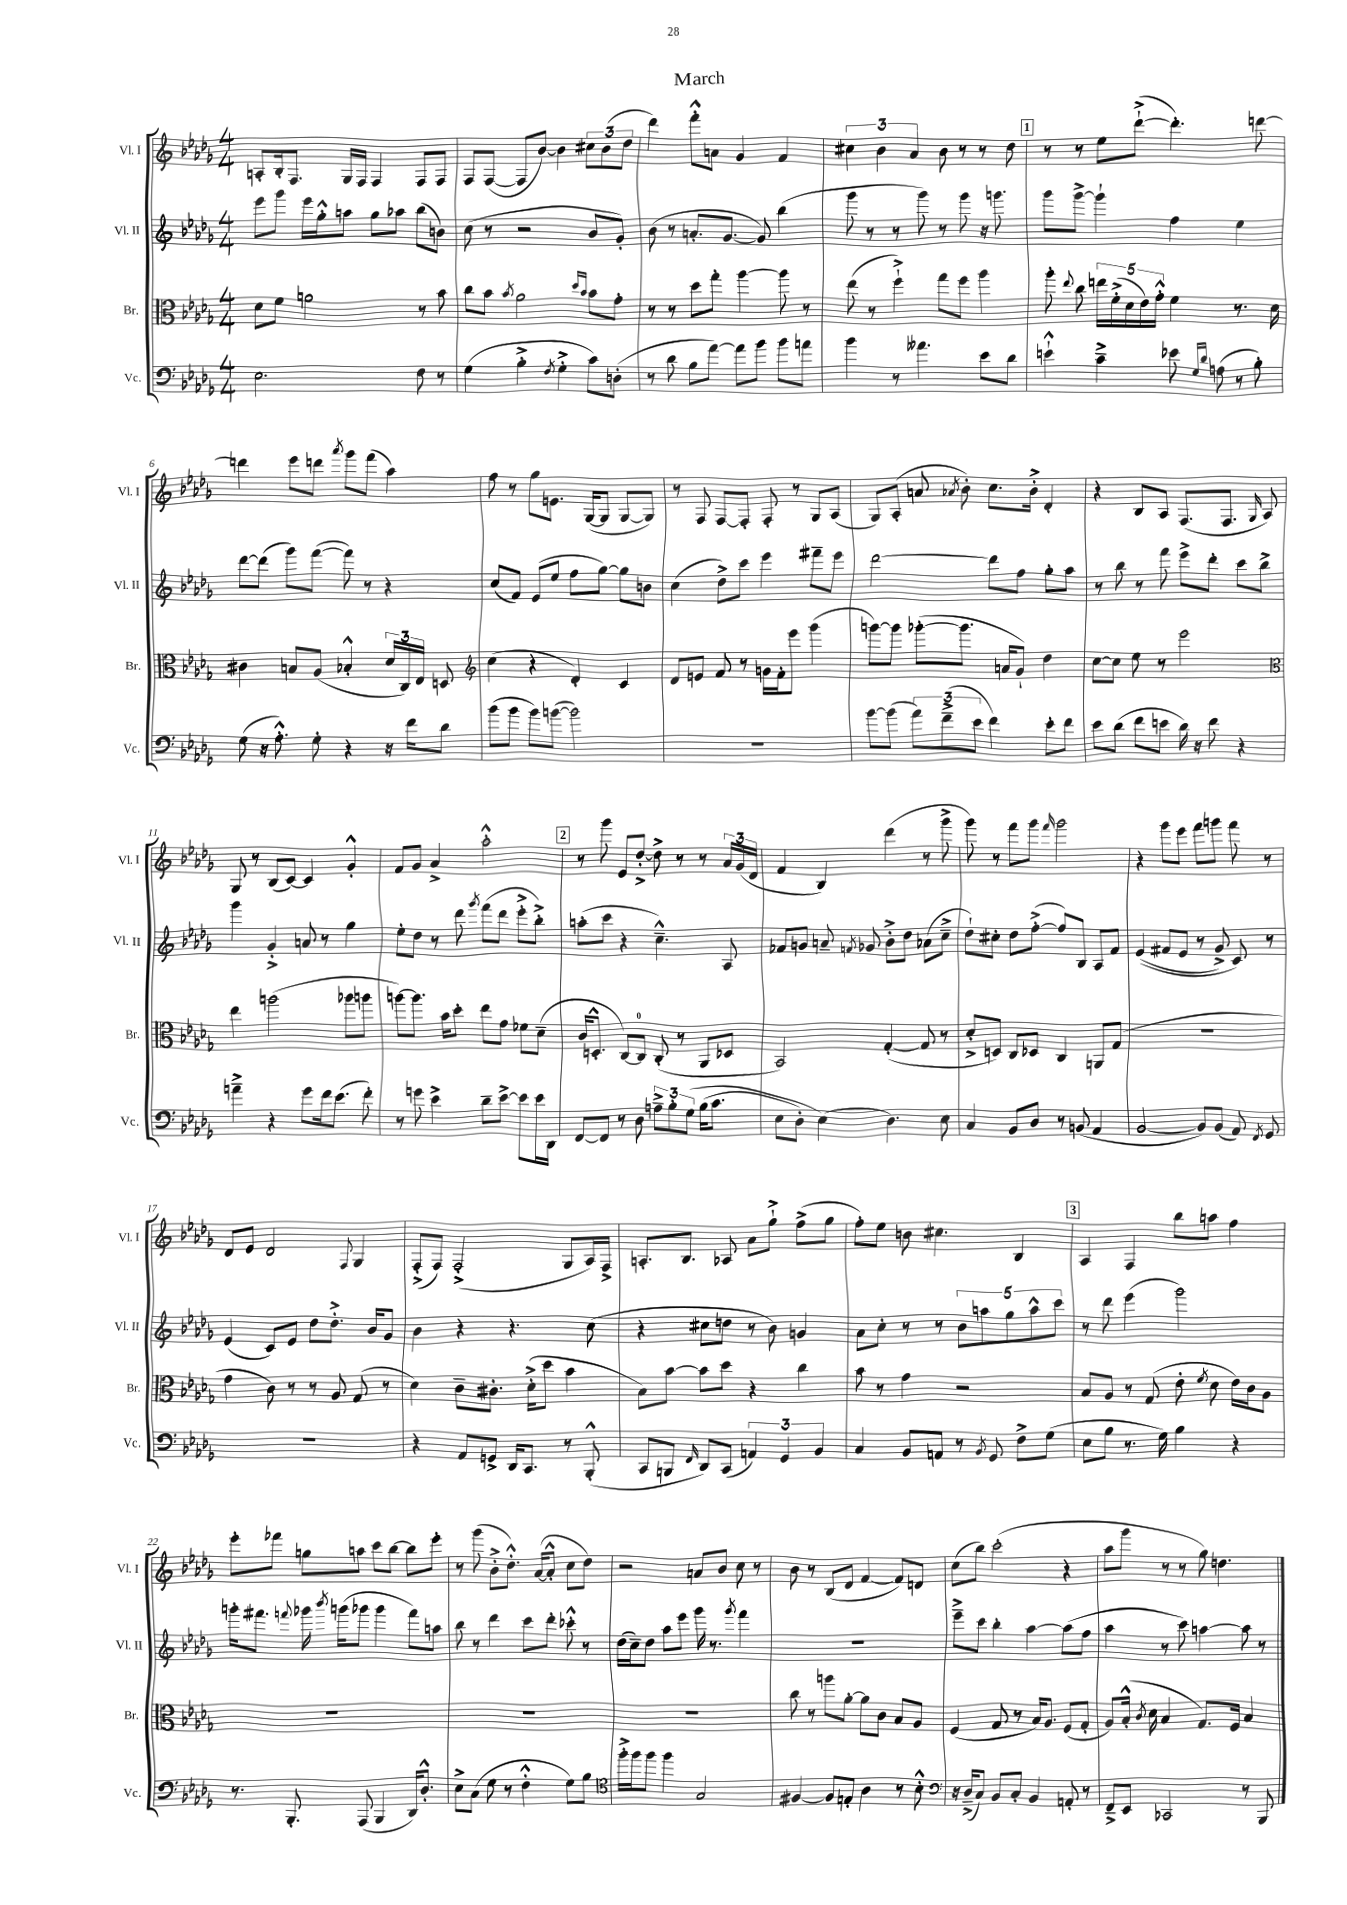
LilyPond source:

\header { title = "March" }
<<
\new StaffGroup <<
\new Staff = "s0" \with { instrumentName = "Vl. I" shortInstrumentName = "Vl. I" } {
    \clef treble \key des \major \numericTimeSignature \time 4/4
    \autoBeamOff a8[-. bes16-. f8.] ges16[ f16] f4 f8[ f8] |
    f8[ f8]~( f8[ bes'8]~) bes'4 \tuplet 3/2 { cis''8[ bes'8( des''8] } |
    des'''4) f'''8[-.-^ a'8] ges'4 f'4 |
    \tuplet 3/2 { cis''4 bes'4 aes'4 } bes'8 r8 r8 des''8 |
    \mark \markup { \box "1" } r8 r8 ees''8[ des'''8]~-!->( des'''4.-.) d'''8~ |
    d'''4 ees'''8[ d'''8] \acciaccatura { aes'''8 } ges'''8[ f'''8]( aes''4) |
    f''8 r8 ges''8[ e'8.] ges16[~( ges8] ges8[~ ges8]) |
    r8 f8 f8[~ f8]-. f8-. r8 ges8[ aes8]( |
    ges8[) aes8]-.( a'8 \acciaccatura { aes'8 } bes'8-.) c''8.[ bes'16]-.-> des'4-. |
    r4 bes8[ aes8] f8.[( f8.] \grace { ges16 } aes8) |
    ges8 r8 bes8[( c'8]~) c'4 ges'4-.-^ |
    f'8[ ges'8] aes'4-> aes''2-.-^ |
    \mark \markup { \box "2" } r8 ges'''8 ees'8[ des''8]~-.-> des''8-> r8 r8 \tuplet 3/2 { aes'16[ ges'16( des'16] } |
    f'4 bes4) des'''4( r8 ges'''8-> |
    ges'''8) r8 f'''8[ ges'''8] \grace { f'''16 } ges'''2 |
    r4 ges'''8[ ees'''8] f'''8[ g'''8] f'''8 r8 |
    des'8[ ees'8] des'2 \appoggiatura { f8 } ges4 |
    f8[-.->( f8]) f2-.->( ges8[ aes16) f16]-> |
    a8.[-. bes8.] aes8 aes'8[ ges''8]-!-> f''8[->( ges''8] |
    f''8[-.) ees''8] b'8 cis''4. bes4 |
    \mark \markup { \box "3" } aes4 f4 bes''8[ a''8] f''4 |
    ees'''8[-. fes'''8] g''8[ a''8] c'''8[ bes''8]~ bes''8[ ees'''8]-. |
    r8 ges'''8( bes'8[-.-> des''8.]-.-^) aes'16[~( aes'8]-.-^ c''8[ des''8]) |
    r2 a'8[ bes'8] c''8 r8 |
    bes'8 r8 bes8[( des'8] f'4~ f'8[) d'8] |
    c''8[( bes''8]) c'''2-.( r4 |
    aes''8[ ges'''8] r8 r8 ges''8) d''4. \bar "|." |
}
\new Staff = "s1" \with { instrumentName = "Vl. II" shortInstrumentName = "Vl. II" } {
    \clef treble \key des \major \numericTimeSignature \time 4/4
    \autoBeamOff ees'''8[ ges'''8] ees'''16[ ges''16-.-^ a''8] ges''8[ aes''8] bes''8[( b'8]) |
    c''8( r8 r2 bes'8[ ges'8]-.) |
    bes'8( r8 a'8.[-. ges'8.]~ ges'8) bes''4( |
    ges'''8 r8 r8 ges'''8) r8 ges'''8 r16 g'''8. |
    \mark \markup { \box "1" } ges'''8[ ges'''8]~-> ges'''4-! f''4 ees''4 |
    des'''8[~ des'''8]( ges'''8[) f'''8]~( f'''8) r8 r4 |
    c''8[( f'8]) ees'8[( ees''8] f''8[ ges''8]~) ges''8[ b'8] |
    c''4( des''8[->) c'''8] ees'''4 fis'''8[-- ees'''8] |
    des'''2~ des'''8[ f''8] ges''8[-. aes''8] |
    r8 bes''8 r8 f'''8 ees'''8[-> des'''8]-. c'''8[ bes''8]-> |
    ges'''4 ges'4-.-> a'8 r8 ges''4 |
    ees''8[-. des''8] r8 des'''8 \acciaccatura { ges'''8 } f'''8[( des'''8] ees'''8[-.-> bes''8]-.->) |
    \mark \markup { \box "2" } a''8[-.( c'''8] r4 c''4.---^) aes8 |
    fes'8[ g'8] a'8-- \acciaccatura { f'8 } ges'8 bes'8[-.-> des''8] aes'8[( c''8]---> |
    des''8[-!) cis''8]-. des''8[ f''8]~-.->( f''8[) bes8] aes8[ f'8] |
    ees'4(\( fis'8[ ees'8] r8 ges'8->) c'8\) r8 |
    ees'4( c'8[) ees'8] des''8[ des''8.]-.-> bes'16[ ges'8] |
    bes'4 r4 r4. c''8( |
    r4 cis''8[ d''8] r8 bes'8) g'4 |
    aes'8[ c''8]-. r8 r8 \tuplet 5/4 { bes'8[ a''8 ges''8 a''8-^ c'''8] } |
    \mark \markup { \box "3" } r8 des'''8 ees'''4( ges'''2) |
    g'''16[-. fis'''8.] \appoggiatura { f'''8 } ges'''16 \acciaccatura { bes'''8 } g'''16[( ges'''8] ges'''4 f'''8[) a''8] |
    bes''8 r8 des'''4 c'''8[ des'''8]-. ces'''8-.-^ r8 |
    des''16[( c''16--) des''8] aes''8[ ees'''8] ges'''16 r8. \acciaccatura { ges'''8 } f'''4 |
    R1 |
    ees'''8[---> c'''8] bes''4-. aes''4~ aes''8[( f''8] |
    aes''4 r8 c'''8) a''4~ a''8 r8 \bar "|." |
}
\new Staff = "s2" \with { instrumentName = "Br." shortInstrumentName = "Br." } {
    \clef alto \key des \major \numericTimeSignature \time 4/4
    \autoBeamOff des'8[ f'8] a'2 r8 bes'8 |
    c''8[ bes'8] \acciaccatura { bes'8 } aes'2 \grace { des''16[ bes'16] } bes'8[ ges'8]-. |
    r8 r8 des''8[ ges''8]-. aes''4~ aes''8 r8 |
    ees''8( r8 f''4-!->) ges''8[ f''8] aes''4 |
    \mark \markup { \box "1" } aes''8-. \appoggiatura { ees''8 } c''8 \tuplet 5/4 { e''16[ f'16-.->( des'16 ees'16) ges'16]-.-^ } f'4 r8. des'16 |
    cis'4 b8[ aes8]( bes4-.-^ \tuplet 3/2 { des'16[ c16) ees16] } d8 |
    \clef treble c''4( r4 des'4-.) c'4 |
    des'8[ e'8] f'8 r8 g'16[ f'16-. ees'''8] ges'''4( |
    g'''8[~) g'''8] ges'''8[~-.( ges'''8.] a'16[ ges'8]-!) des''4 |
    c''8[~ c''8] ees''8 r8 ees'''2 |
    \clef alto ees''4 a''2( aes''8[ a''8] |
    a''8[~) a''8.] bes'16[ des''8]-. ees''8[ ges'8] fes'8[ des'8]--( |
    \mark \markup { \box "2" } c'16[ d8.]-.-^ c8[~) c8]-0 c8-.( r8 aes,8[ des8] |
    bes,2) ges4~-.( ges8 r8 |
    des'8[-.-> d8]) c8[ des8] c4 a,8[ ges8]( |
    R1 |
    ges'4 c'8) r8 r8 aes8 ges8( r8 |
    des'4) c'8[-- cis'8.]-. des'16[-.->( des''8] bes'4 |
    bes8[) bes'8]~ bes'8[ des''8] r4 c''4 |
    bes'8 r8 ges'4 r2 |
    \mark \markup { \box "3" } bes8[ aes8] r8 ges8( ees'8-. \acciaccatura { f'8 } des'8 ees'16[) c'16 aes8] |
    R1 |
    R1 |
    R1 |
    c''8 r8 a''8[ aes'8]~-. aes'8[ c'8] bes8[ aes8] |
    f4( ges8 r8 bes16[) aes8.] f8[( ges8]-. |
    aes8[) bes16]-.-^( \acciaccatura { c'8 } des'16 bes4 ges8.[) f16] bes4 \bar "|." |
}
\new Staff = "s3" \with { instrumentName = "Vc." shortInstrumentName = "Vc." } {
    \clef bass \key des \major \numericTimeSignature \time 4/4
    \autoBeamOff ees2. f8 r8 |
    ges4( bes4-.-> \acciaccatura { f8 } ges4-.-> c'8[) d8]-.( |
    r8 des'8 bes8[ aes'8]~) aes'8[ bes'8] bes'8[ a'8] |
    bes'4 r8 aeses'4. ees'8[ des'8] |
    \mark \markup { \box "1" } e'4-!-^ c'4---> ees'8 \grace { ges16[ des'16] } a8( r8 bes8-.) |
    ges8( r16 aes8.-.-^) ges8-. r4 r16 f'16[ des'8] |
    bes'8[( bes'8] bes'8[) b'8]~( b'2) |
    R1 |
    bes'8[~ bes'8]( \tuplet 3/2 { aes'8[) f'8--->( ees'8] } f'4) ees'8[-. f'8] |
    ees'8[ des'8]( f'8[ e'8] des'16) r16 f'8 r4 |
    a'4---> r4 ges'8[ f'16 ees'8.]( f'8-.) |
    r8 g'8 ees'4-> des'8[-- ees'8]~-> ees'8[ ees'16 des,16] |
    \mark \markup { \box "2" } f,8[~ f,8] r8 des8 \tuplet 3/2 { a8[---> bes8-. ges8]\( } bes16[( c'8.] |
    ees8[ des8]-.) ees4(\) des4.) ees8 |
    c4 bes,8[ des8] r8 b,8( aes,4 |
    bes,2~ bes,8[) bes,8]( aes,8) \acciaccatura { f,8 } ges,8 |
    R1 |
    r4 aes,8[ g,8]-> des,16[ c,8.] r8 bes,,8-.-^( |
    c,8[ b,,8] \grace { f,16 } des,8[) c,8]( \tuplet 3/2 { a,4) ges,4 bes,4 } |
    c4 bes,8[ a,8] r8 \acciaccatura { bes,8 } ges,8 f8[-> ges8]( |
    \mark \markup { \box "3" } ees8[ bes8] r8. ges16) bes4 r4 |
    r8. bes,,8.-. aes,,8( bes,,4 des,16[) des8.]-.-^ |
    ees8[-> c8]( ges8 r8 f4-.-^ ges8[) bes8] |
    \clef tenor f''16[-.-> f''16 f''8] f''4 ges2 |
    fis4~ fis8[ e8]-. aes4 r8 bes8-.-^ |
    \clef bass r16 des16[--->( c8]) bes,8[ c8]-. bes,4 a,8-. r8 |
    f,8[---> ees,8] ces,2 r8 bes,,8 \bar "|." |
}
>>
>>
